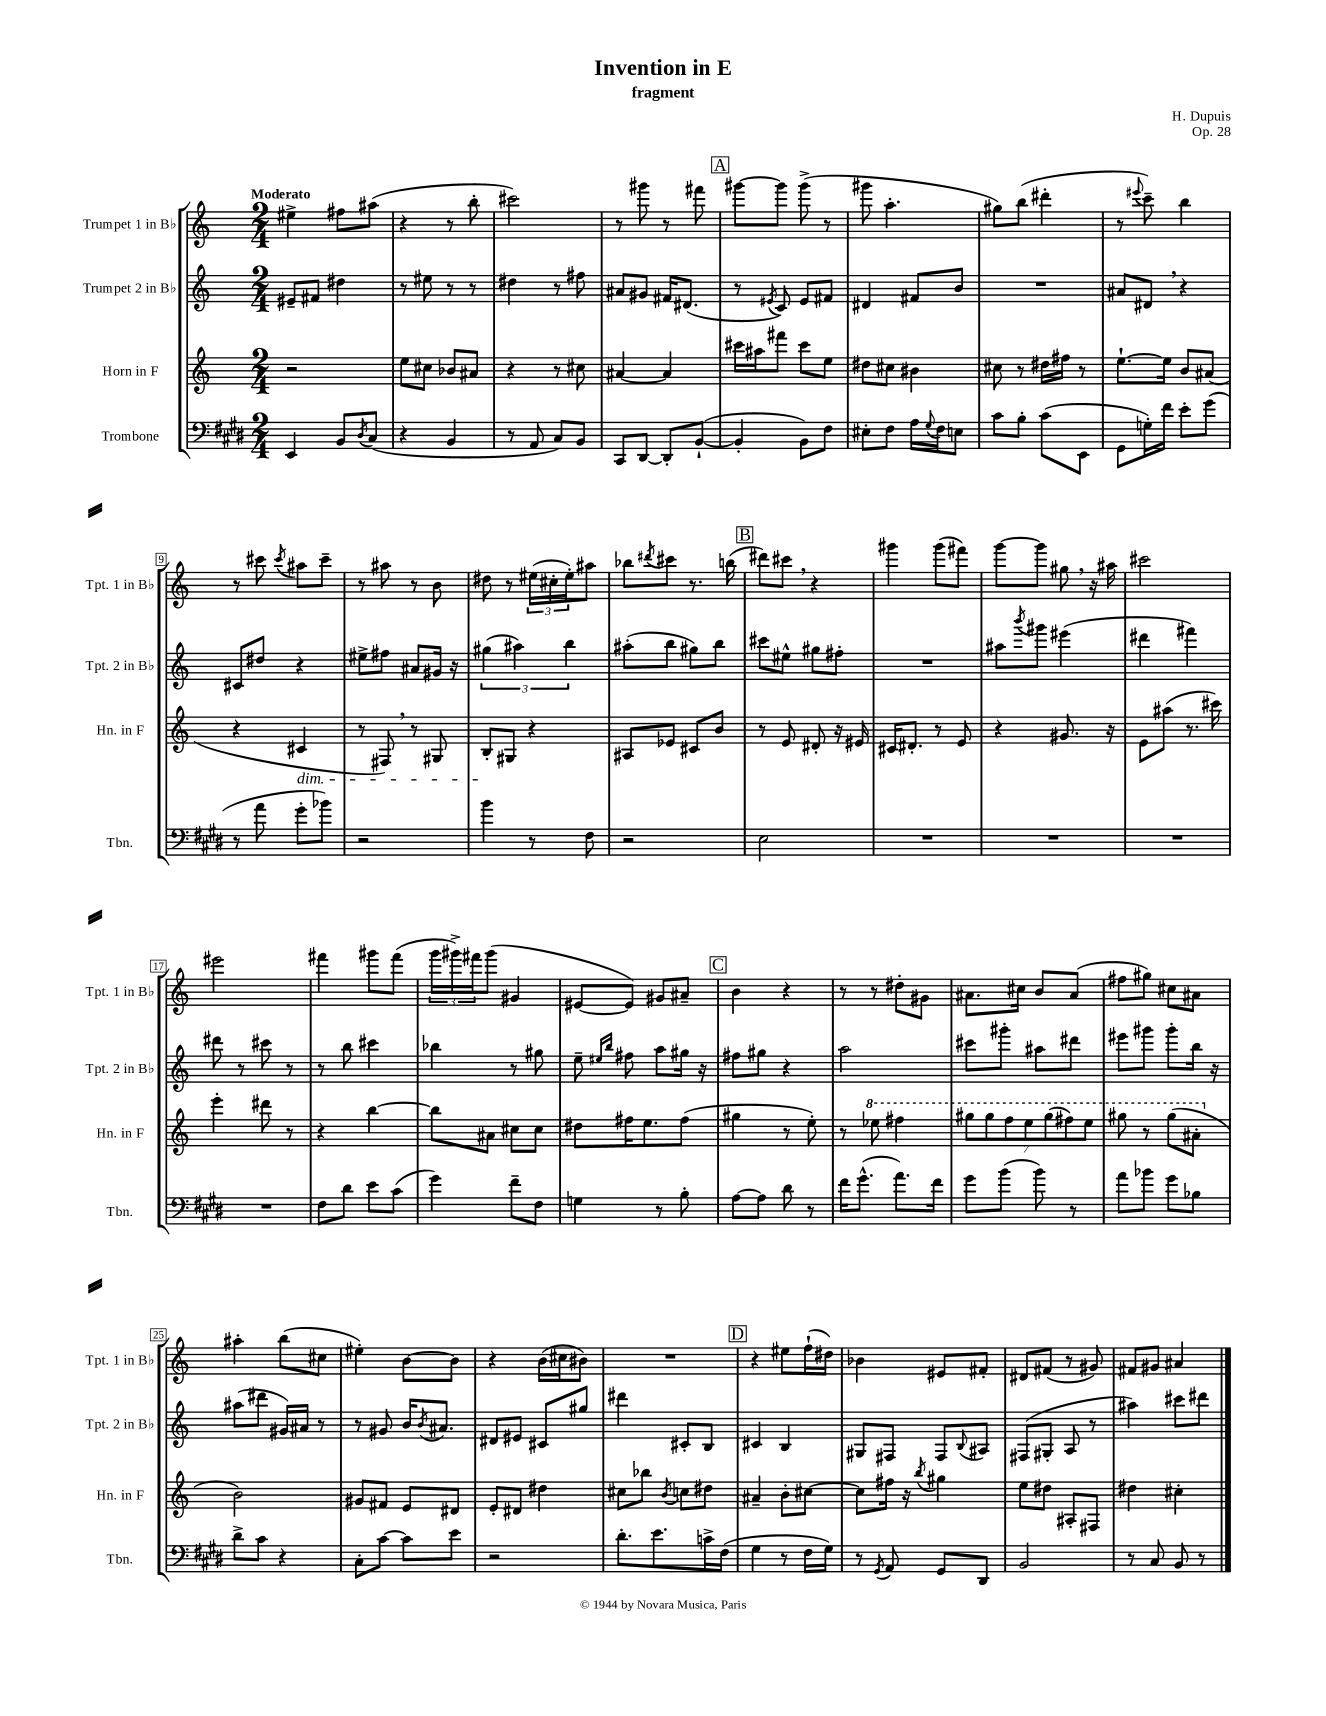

**kern	**kern	**kern	**kern
*part4	*part3	*part2	*part1
*staff4	*staff3	*staff2	*staff1
*I"Trombone	*I"Horn in F	*I"Trumpet 2 in B♭	*I"Trumpet 1 in B♭
*I'Tbn.	*I'Hn. in F	*I'Tpt. 2 in B♭	*I'Tpt. 1 in B♭
*clefF4	*clefG2	*clefG2	*clefG2
*k[f#c#g#d#]	*k[]	*k[]	*k[]
*M2/4	*M2/4	*M2/4	*M2/4
=1	=1	=1	=1
!	!	!	!LO:TX:a:B:t=Moderato
4EE/	2r	8e#X~/L	4ee#X^\
.	.	8f#X/J	.
8BB/L	.	4dd#X\	8ff#X\L
8qD#/	.	.	.
(8C#/J	.	.	(8aa#X\J
=2	=2	=2	=2
4r	8ee\L	8r	4r
.	8cc#X\J	8ee#X\	.
4BB/	8b-X/L	8r	8r
.	8a#X/J	8r	8bb'\
=3	=3	=3	=3
8r	4r	4dd#X\	2ccc#X\)
8AA/	.	.	.
8C#/L)	8r	8r	.
8BB/J	8cc#X\	8ff#X\	.
=4	=4	=4	=4
8CC#/L	[4a#X/	8a#X/L	8r
[8DD#/J	.	8g#X/J	8ggg#X\
8DD#'/L]	4a#/]	16f#X/KL	8r
.	.	(8.d#X/J	.
([8BB`/J	.	.	8fff#X\
!!LO:REH:place=s1:t=A
=5	=5	=5	=5
4BB'/]	16ccc#X\LL	8r	[8ggg#X\L
.	16aa#X\J	.	.
.	.	8qe#X/	.
.	8fff#X\J	8c/)	8ggg#\J]
8BB\L)	8ccc#\L	8e#/L	(8ggg#^\
8F#\J	8ee\J	8f#X/J	8r
=6	=6	=6	=6
8E#X'\L	8dd#X\L	4d#X/	8ggg#X\
8F#\J	8cc#X\J	.	4.aa'\
16A\LL	4b#X\	8f#X/L	.
8qqG#/	.	.	.
16F#\J	.	.	.
8En\J	.	8b/J	.
=7	=7	=7	=7
8c#\L	8cc#X\	2r	8gg#X\L)
8B'\J	8r	.	(8bb\J
(8c#\L	16dd#X\LL	.	4ddd#X'\
.	16ff#X\JJ	.	.
8EE\J	8r	.	.
=8	=8	=8	=8
8GG#\L	[8.ee`\L	8a#X/L	8r
.	.	.	8qqeee#X/
16Gn'\L)	.	8d#X,/J	8ccc~\)
16f#\JJ	16ee\Jk]	.	.
8e'\L	8b/L	4r	4bb\
(8g#\J	(8a#X/J	.	.
!!LO:LB:g=z
=9	=9	=9	=9
8r	4r	8c#X/L	8r
8a\	.	8dd#X/J	8ccc#X\
.	.	.	8qccc#/
!	!LO:TX:b:i:t=dim.	!	!
8g#'\L	4c#X/	4r	8aa#X\L
8b-X\J)	.	.	8ccc#~\J
=10	=10	=10	=10
2r	8r	8ee#X^\L	8r
.	8F#X,/)	8ff#X\J	8aa#X\
.	8r	8a#X/L	8r
.	8G#X/	16g#X/Jk	8b\
.	.	16r	.
=11	=11	=11	=11
4b\	8B'/L	(6gg#X\	8dd#X\
.	8G#X/J	.	8r
.	.	6aa#X\)	.
8r	4r	.	(24ee#X\LL
.	.	.	24cc#X'\
.	.	6bb\	24ee#'\J)
8F#\	.	.	8aa#X\J
=12	=12	=12	=12
2r	8A#X/L	(8aa#X'\L	8bb-X\L
.	.	.	8qddd#X/
.	8e-X/J	8bb\J	8ccc#X\J
.	8c#X/L	8gg#X\L)	8.r
.	8b/J	8bb\J	.
.	.	.	(16bbn\
!!LO:REH:place=s1:t=B
=13	=13	=13	=13
2E\	8r	8ccc#X\L	8ddd#X\L)
.	8e/	8ee#X^^\J	8ccc#X,\J
.	8d#X'/	8gg#X\L	4r
.	16r	8ff#X'\J	.
.	16e#X/	.	.
=14	=14	=14	=14
2r	16c#X/KL	2r	4ggg#X\
.	8.d#X'/J	.	.
.	8r	.	(8ggg#\L
.	8e/	.	8fff#X\J)
=15	=15	=15	=15
2r	4r	8aa#X\L	[8ggg\L
.	.	8qbbb/	.
.	.	8ggg#X\J	8ggg\J]
.	8.g#X/	(4eee#X\	8gg#X,\
.	.	.	16r
.	16r	.	16aa#X\
=16	=16	=16	=16
2r	8e\L	4ddd#X\	2ccc#X\
.	(8aa#X\J	.	.
.	8.r	4fff#X\)	.
.	16ccc#X\)	.	.
!!LO:LB:g=z
=17	=17	=17	=17
2r	4eee'\	8ddd#X\	2eee#X\
.	.	8r	.
.	8ddd#X\	8ccc#X\	.
.	8r	8r	.
=18	=18	=18	=18
8F#\L	4r	8r	4fff#X\
8d#\J	.	8bb\	.
8e\L	[4bb\	4ccc#X\	8ggg#X\L
(8c#\J	.	.	(8fff#\J
=19	=19	=19	=19
4g#\)	8bb\L]	4bb-X\	24ggg\LL
.	.	.	24ggg#X^\)
.	.	.	24fff#X\J
.	8a#X\J	.	(8ggg#\J
8f#~\L	8cc#X\L	8r	4g#X/
8F#\J	8cc#\J	8gg#X\	.
=20	=20	=20	=20
4Gn\	8dd#X\L	8ee~\	[8e#X/L
.	.	16qqee#X/LL	.
.	.	16qqbb/JJ	.
.	16ff#X\K	8ff#X\	8e#/J])
.	8.ee\	.	.
8r	.	8aa\L	8g#X/L
8B'\	(8ff#\J	16gg#X\Jk	8a#X~/J
.	.	16r	.
!!LO:REH:place=s1:t=C
=21	=21	=21	=21
[8A\L	4gg#X\	8ff#X\L	4b\
8A\J]	.	8gg#X\J	.
8d#\	8r	4r	4r
8r	8ee'\)	.	.
=22	=22	=22	=22
16f#\KL	8r	2aa\	8r
(8.g#^^\J	.	.	.
*	*8va	*	*
.	8eee-X\	.	8r
8.a\L)	4fff#X\	.	8dd#X'\L
.	.	.	8g#X\J
16f#\Jk	.	.	.
=23	=23	=23	=23
8g#\L	14ggg#X\L	8ccc#X\L	8.a#X\L
.	14ggg#\	.	.
(8b\J	.	8ggg#X'\J	.
.	14fff\	.	.
.	.	.	16cc#X\Jk
.	14eee\	.	.
8b\)	.	8aa#X\L	8b/L
.	(14ggg#\	.	.
.	14fff#X\)	.	.
8r	.	8ddd#X\J	(8a#/J
.	14eee\J	.	.
=24	=24	=24	=24
8a\L	8ggg#X\	8eee#X\L	8ff#X\L
8b-X\J	8r	8ggg#X\J	8gg#X\J)
8g#\L	(8ggg#\L	8ggg#'\L	8cc#X\L
8B-X\J	8aa#X'\J	16bb\Jk	8a#X\J
.	.	16r	.
!!LO:LB:g=z
=25	=25	=25	=25
*	*X8va	*	*
8d#^\L	2b\)	(8aa#X\L	4aa#X'\
8c#\J	.	8ddd#X\J	.
4r	.	16g#X/LL)	(8bb\L
.	.	16a#X/JJ	.
.	.	8r	8cc#X\J
=26	=26	=26	=26
8C#'\L	8g#X/L	8r	4ee#X'\)
[8c#\J	8f#X/J	8g#X/	.
8c#\L]	8e/L	16b/KL	[8b\L
.	.	8qb/	.
.	.	8.a#X/J	.
8e\J	8d#X/J	.	8b\J]
=27	=27	=27	=27
2r	8e'/L	8d#X/L	4r
.	8d#X/J	8e#X/J	.
.	4dd#X\	8c#X/L	(16b\LL
.	.	.	16cc#X\J
.	.	8gg#X/J	8b#X\J)
=28	=28	=28	=28
8.d#'\L	8cc#X\L	4ddd#X\	2r
.	8bb-X\J	.	.
8.e\	.	.	.
.	8qb/	.	.
.	8ccn\L	8c#X'/L	.
16cn^\L	8dd#X\J	8B/J	.
(16F#\JJ	.	.	.
!!LO:REH:place=s1:t=D
=29	=29	=29	=29
4G#\	4a#X~/	4c#X/	4r
8r	8b'\L	4B/	8ee#X\L
16F#\LL	[8cc#X\J	.	(16ff`\L
16G#\JJ)	.	.	16dd#X\JJ)
=30	=30	=30	=30
8r	8cc#\L]	8G#X/L	4b-X\
8qGG#/	.	.	.
8AA/	16ff#X\Jk	8F#X/J	.
.	16r	.	.
.	8qbb/	.	.
8GG#/L	4gg#X\	8F#/L	8e#X/L
.	.	8qqB/	.
8DD#/J	.	8A#X/J	8f#X'/J
=31	=31	=31	=31
2BB/	8ee\L	(8F#X/L	8d#X/L
.	8dd#X\J	8G#X'/J	(8f#X/J
.	8A#X'/L	8A/	8r
.	8F#X/J	8r	8g#X/)
=32	=32	=32	=32
8r	4dd#X\	4aa#X\)	8f#X/L
8C#/	.	.	8g#X/J
8BB/	4cc#X'\	8ccc#X\L	4a#X/
8r	.	8ddd#X\J	.
==	==	==	==
*-	*-	*-	*-
